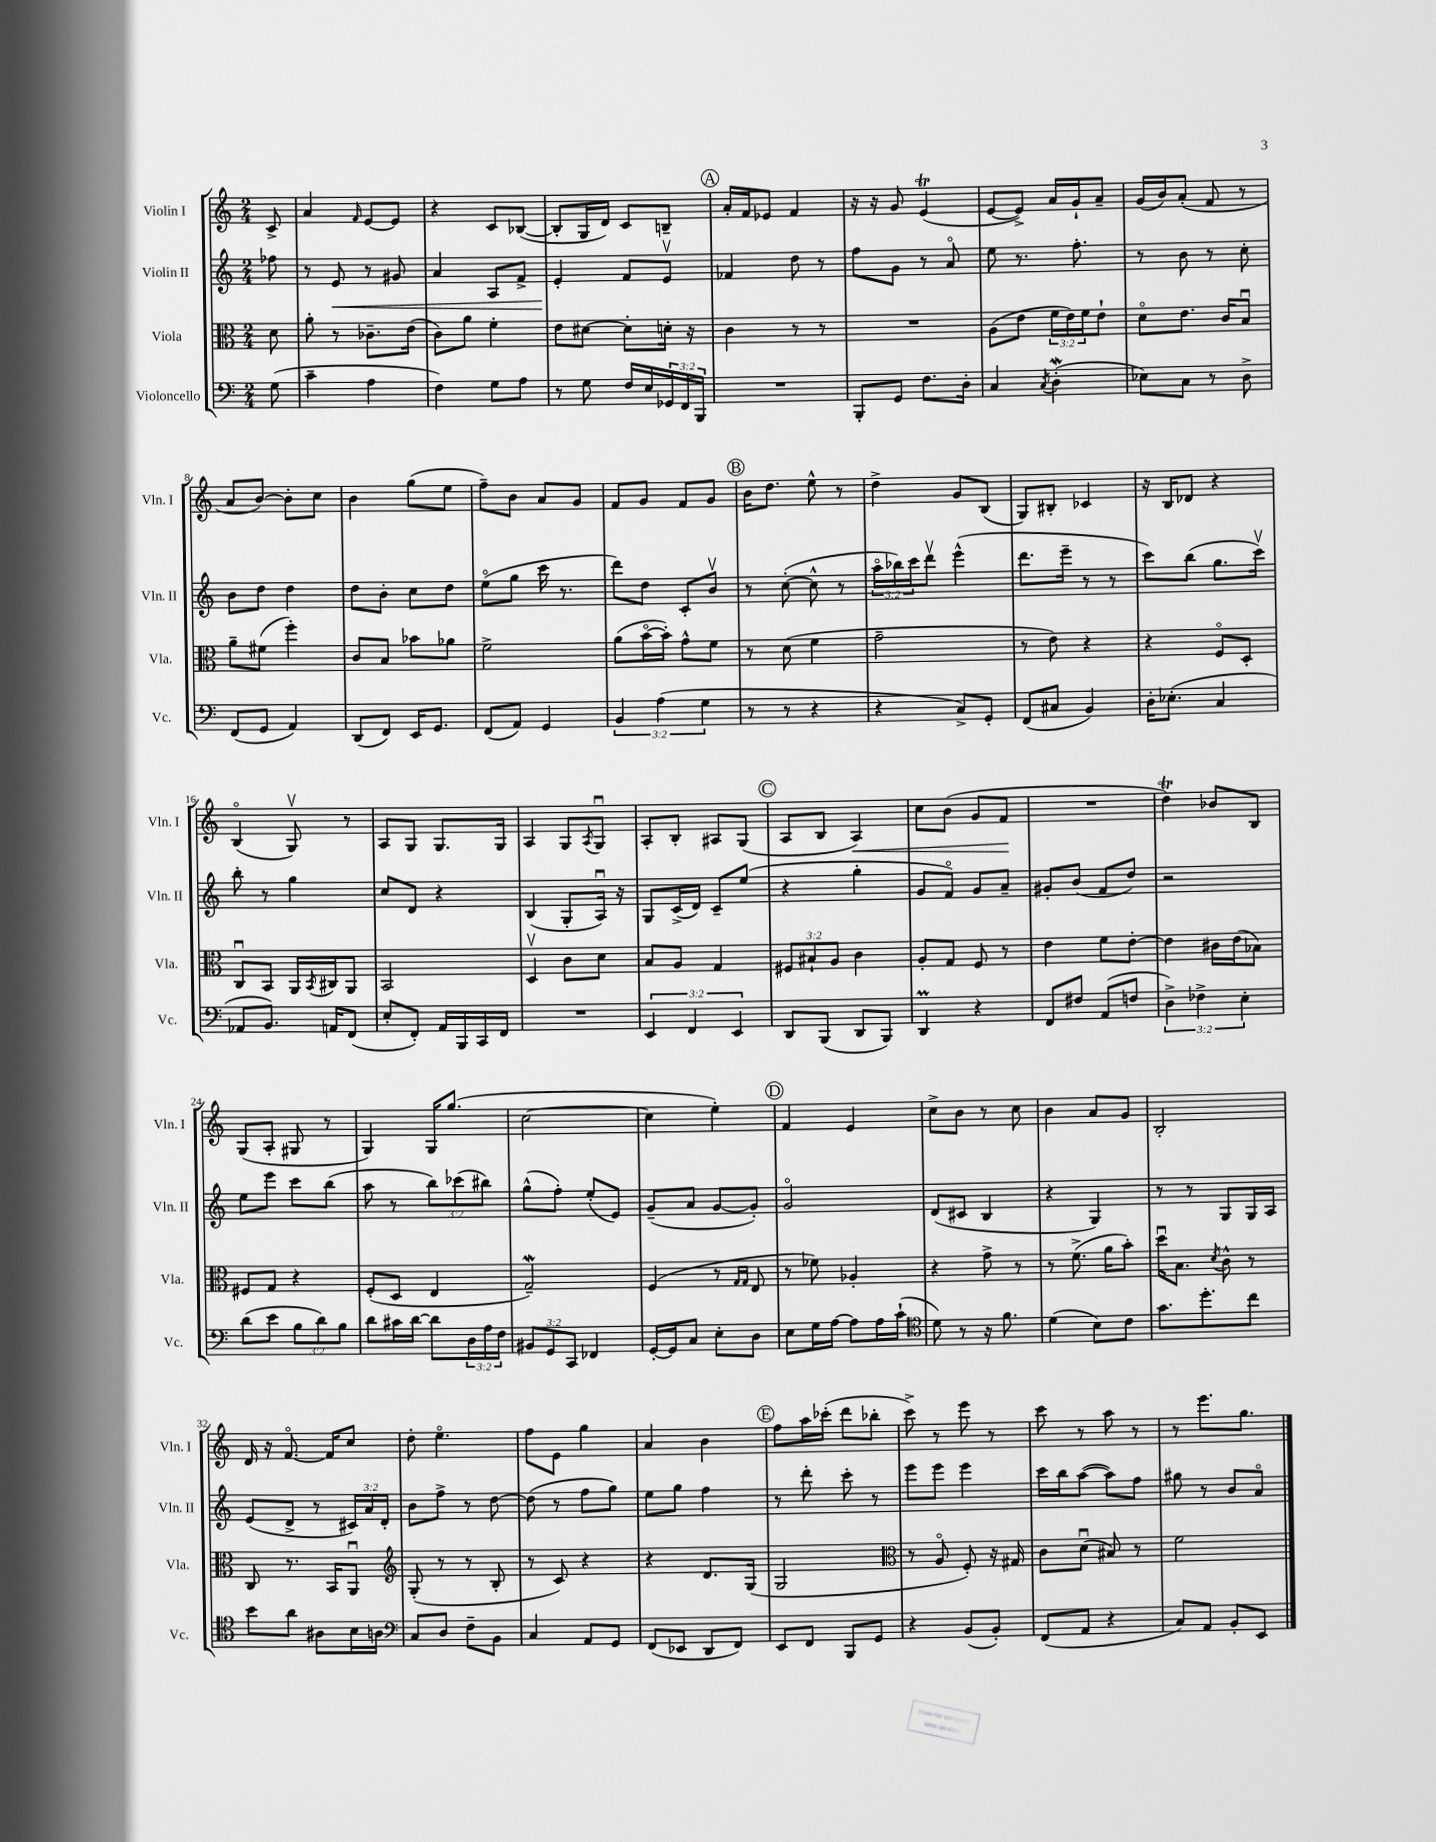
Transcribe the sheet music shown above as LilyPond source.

<<
\new StaffGroup <<
\new Staff = "s0" \with { instrumentName = "Violin I" shortInstrumentName = "Vln. I" } {
    \clef treble \key c \major \numericTimeSignature \time 2/4 \partial 8
    c'8-> |
    a'4 \grace { f'16 } e'8~ e'8 |
    r4 c'8 bes8~( |
    bes8-. g16 d'16) c'8 b8-- |
    \mark \markup { \circle "A" } a'16-. f'16 ees'8 f'4 |
    r16 r16 g'8 e'4\trill( |
    e'8~ e'8->) a'16 g'16-! a'8-- |
    g'16( b'16) a'8-.( f'8 r8 |
    a'8 b'8~) b'8-. c''8 |
    b'4 g''8( e''8 |
    f''8--) b'8 a'8 g'8 |
    f'8 g'8 f'8 g'8 |
    \mark \markup { \circle "B" } b'16 d''8. e''8-^ r8 |
    d''4-> g'8 b8( |
    g8) bis8-. ces'4 |
    r16 b16 des'8 r4 |
    b4\flageolet( g8\upbow) r8 |
    a8 g8 g8. g16 |
    a4 g8 \acciaccatura { a8 } g8\downbow |
    a8-. b8-. ais8 g8( |
    \mark \markup { \circle "C" } a8 b8 a4\<) |
    c''8 b'8( g'8 f'8\! |
    R2 |
    d''4\trill) bes'8 b8 |
    g8( a8-. gis8 r8 |
    g4) g16 g''8.( |
    c''2~ |
    c''4 e''4-.) |
    \mark \markup { \circle "D" } f'4 e'4 |
    c''8-> b'8 r8 c''8 |
    b'4 a'8 g'8 |
    b2-. |
    d'16 r16 f'8.~\flageolet f'16 c''8 |
    d''8-. e''4.\flageolet |
    f''8 e'8 g''4 |
    a'4 b'4 |
    \mark \markup { \circle "E" } f''8 a''16 ces'''16-.( d'''8 bes''8-. |
    c'''8->) r8 e'''8 r8 |
    c'''8 r8 a''8 r8 |
    r8 e'''8. g''8. \bar "|." |
}
\new Staff = "s1" \with { instrumentName = "Violin II" shortInstrumentName = "Vln. II" } {
    \clef treble \key c \major \numericTimeSignature \time 2/4 \override Staff.TupletNumber.text = #tuplet-number::calc-fraction-text \partial 8
    fes''8 |
    r8 e'8\< r8 gis'8 |
    a'4 a8 f'8-> |
    e'4-.\! f'8 e'8\upbow |
    \mark \markup { \circle "A" } fes'4 d''8 r8 |
    f''8 g'8 r8 a'8\flageolet |
    e''8 r8. f''8.-. |
    r8 b'8 r8 c''8-. |
    b'8 d''8 d''4 |
    d''8 b'8-. c''8 d''8 |
    e''8\flageolet( g''8 c'''16 r8. |
    d'''8) d''8 c'8-. b'8\upbow |
    \mark \markup { \circle "B" } r8 c''8~-.( c''8-^ r8 |
    \tuplet 3/2 { a''16\flageolet bes''16) c'''16 } d'''8\upbow e'''4-^( |
    d'''8. e'''16-- r8 r8 |
    c'''8) b''8( g''8. c'''16\upbow) |
    b''8-. r8 g''4 |
    c''8 d'8 r4 |
    b4( g8-. a16\downbow) r16 |
    g8 c'16->( d'16) c'8-- e''8( |
    \mark \markup { \circle "C" } r4 g''4-. |
    g'8 f'8\flageolet) g'8 a'8-- |
    gis'8-. b'8( f'8 d''8) |
    r2 |
    e''8 e'''8 c'''8 b''8( |
    a''8 r8 \tuplet 3/2 { b''8) ces'''8( bis''8) } |
    g''8-^( f''8-.) e''8-.( e'8) |
    g'8--( a'8 g'8~ g'8-.) |
    \mark \markup { \circle "D" } g'2\flageolet |
    d'8( cis'8 b4 |
    r4 g4) |
    r8 r8 g8 g16 a16 |
    e'8( d'8-> r8 \tuplet 3/2 { cis'16) a'16 d'16-. } |
    b'8 f''8-> r8 d''8~ |
    d''8( r8 f''8 g''8) |
    e''8 g''8 f''4 |
    \mark \markup { \circle "E" } r8 d'''8-. c'''8-. r8 |
    e'''8 e'''8 e'''4 |
    c'''16 b''16 a''8~( a''8) f''8 |
    gis''8 r8 b'8 a'8\flageolet \bar "|." |
}
\new Staff = "s2" \with { instrumentName = "Viola" shortInstrumentName = "Vla." } {
    \clef alto \key c \major \numericTimeSignature \time 2/4 \override Staff.TupletNumber.text = #tuplet-number::calc-fraction-text \partial 8
    d'8 |
    a'8-. r8 ces'8.-- e'16( |
    c'8) a'8 f'4-. |
    e'8 dis'8~ dis'8-. d'16-. r16 |
    \mark \markup { \circle "A" } c'4 r8 r8 |
    R2 |
    a8( e'8 \tuplet 3/2 { f'16 e'16) f'16 } e'8-! |
    d'8\flageolet e'8. c'16 b8\downbow |
    a'8-- fis'8( f''4-.) |
    c'8 b8 bes'8 aes'8 |
    f'2-> |
    a'8( b'16~\flageolet b'16-.) g'8-^ f'8 |
    \mark \markup { \circle "B" } r8 d'8( f'4 |
    g'2-- |
    r8 e'8) r4 |
    r4 f8\flageolet d8-. |
    c8\downbow b,8 a,16 \acciaccatura { b,8 } cis16 a,8 |
    b,2 |
    d4\upbow c'8 d'8 |
    b8 a8 g4 |
    \mark \markup { \circle "C" } \tuplet 3/2 { fis8 bis8-! a8 } c'4 |
    a8-. g8 f8 r8 |
    e'4 f'8 e'8~-. |
    e'4 cis'16 e'16( bes8) |
    fis8 g8 r4 |
    f8-.( d8 e4 |
    g2--\mordent) |
    f4( r8 \grace { g16 g16 } e8 |
    \mark \markup { \circle "D" } r8 fes'8) aes4-. |
    r4 g'8-> r8 |
    r8 f'8.->( a'16 b'8-.) |
    d''16\downbow b8. \acciaccatura { d'8 } c'8-^ r8 |
    c8 r8. b,16 a,8\downbow |
    \clef treble g8-.( r8 r8 b8-. |
    r8 c'8) r4 |
    r4 d'8. g16( |
    \mark \markup { \circle "E" } g2 |
    \clef alto r8 a8\flageolet f8-.) r16 gis16 |
    c'8 d'8\downbow( bis8) r8 |
    f'2 \bar "|." |
}
\new Staff = "s3" \with { instrumentName = "Violoncello" shortInstrumentName = "Vc." } {
    \clef bass \key c \major \numericTimeSignature \time 2/4 \override Staff.TupletNumber.text = #tuplet-number::calc-fraction-text \partial 8
    g8( |
    c'4-- a4 |
    f4) g8 a8 |
    r8 g8 f16 e16 \tuplet 3/2 { ges,16 f,16 b,,16 } |
    \mark \markup { \circle "A" } R2 |
    b,,8-. g,8 f8. d16-. |
    c4 \acciaccatura { c8 } d4-.\mordent( |
    ees8) c8 r8 d8-> |
    f,8( g,8 a,4) |
    d,8( f,8) e,16 g,8. |
    f,8( a,8) g,4 |
    \tuplet 3/2 { b,4 a4( g4 } |
    \mark \markup { \circle "B" } r8 r8 r4 |
    r4 c8->) g,8-. |
    f,8( cis8 b,4) |
    d16-. ees8.-.( c4 |
    aes,8 b,8.) a,16 f,8( |
    e8-. f,8-.) a,16 b,,16 c,16 f,16 |
    R2 |
    \tuplet 3/2 { e,4 f,4 e,4 } |
    \mark \markup { \circle "C" } d,8 b,,8( d,8 b,,8) |
    d,4\prall r4 |
    f,8 fis8 a,8( f8 |
    \tuplet 3/2 { d4->) fes4-> e4-. } |
    d'8( e'8 \tuplet 3/2 { b8 d'8) b8 } |
    d'8 cis'16 d'16~ d'8 \tuplet 3/2 { d16 a16 f16 } |
    \tuplet 3/2 { bis,8 g,8 c,8 } fes,4 |
    g,16~-. g,16 c8 e8-. d8 |
    \mark \markup { \circle "D" } e8 g16 a16~ a8 a16 c'16-!( |
    \clef tenor d'8) r8 r16 f'8. |
    d'4( b8) c'8 |
    g'8. d''8.-. c''8 |
    b'8 a'8 ais8 b16 a16 |
    \clef bass c8 d8 f8-- b,8 |
    c4 a,8 g,8 |
    f,8( ees,8 d,8 f,8) |
    \mark \markup { \circle "E" } e,8 f,8 b,,8 g,8 |
    r4 b,8( b,8-.) |
    f,8( a,8 r4 |
    c8) a,8 b,8-. e,8 \bar "|." |
}
>>
>>
